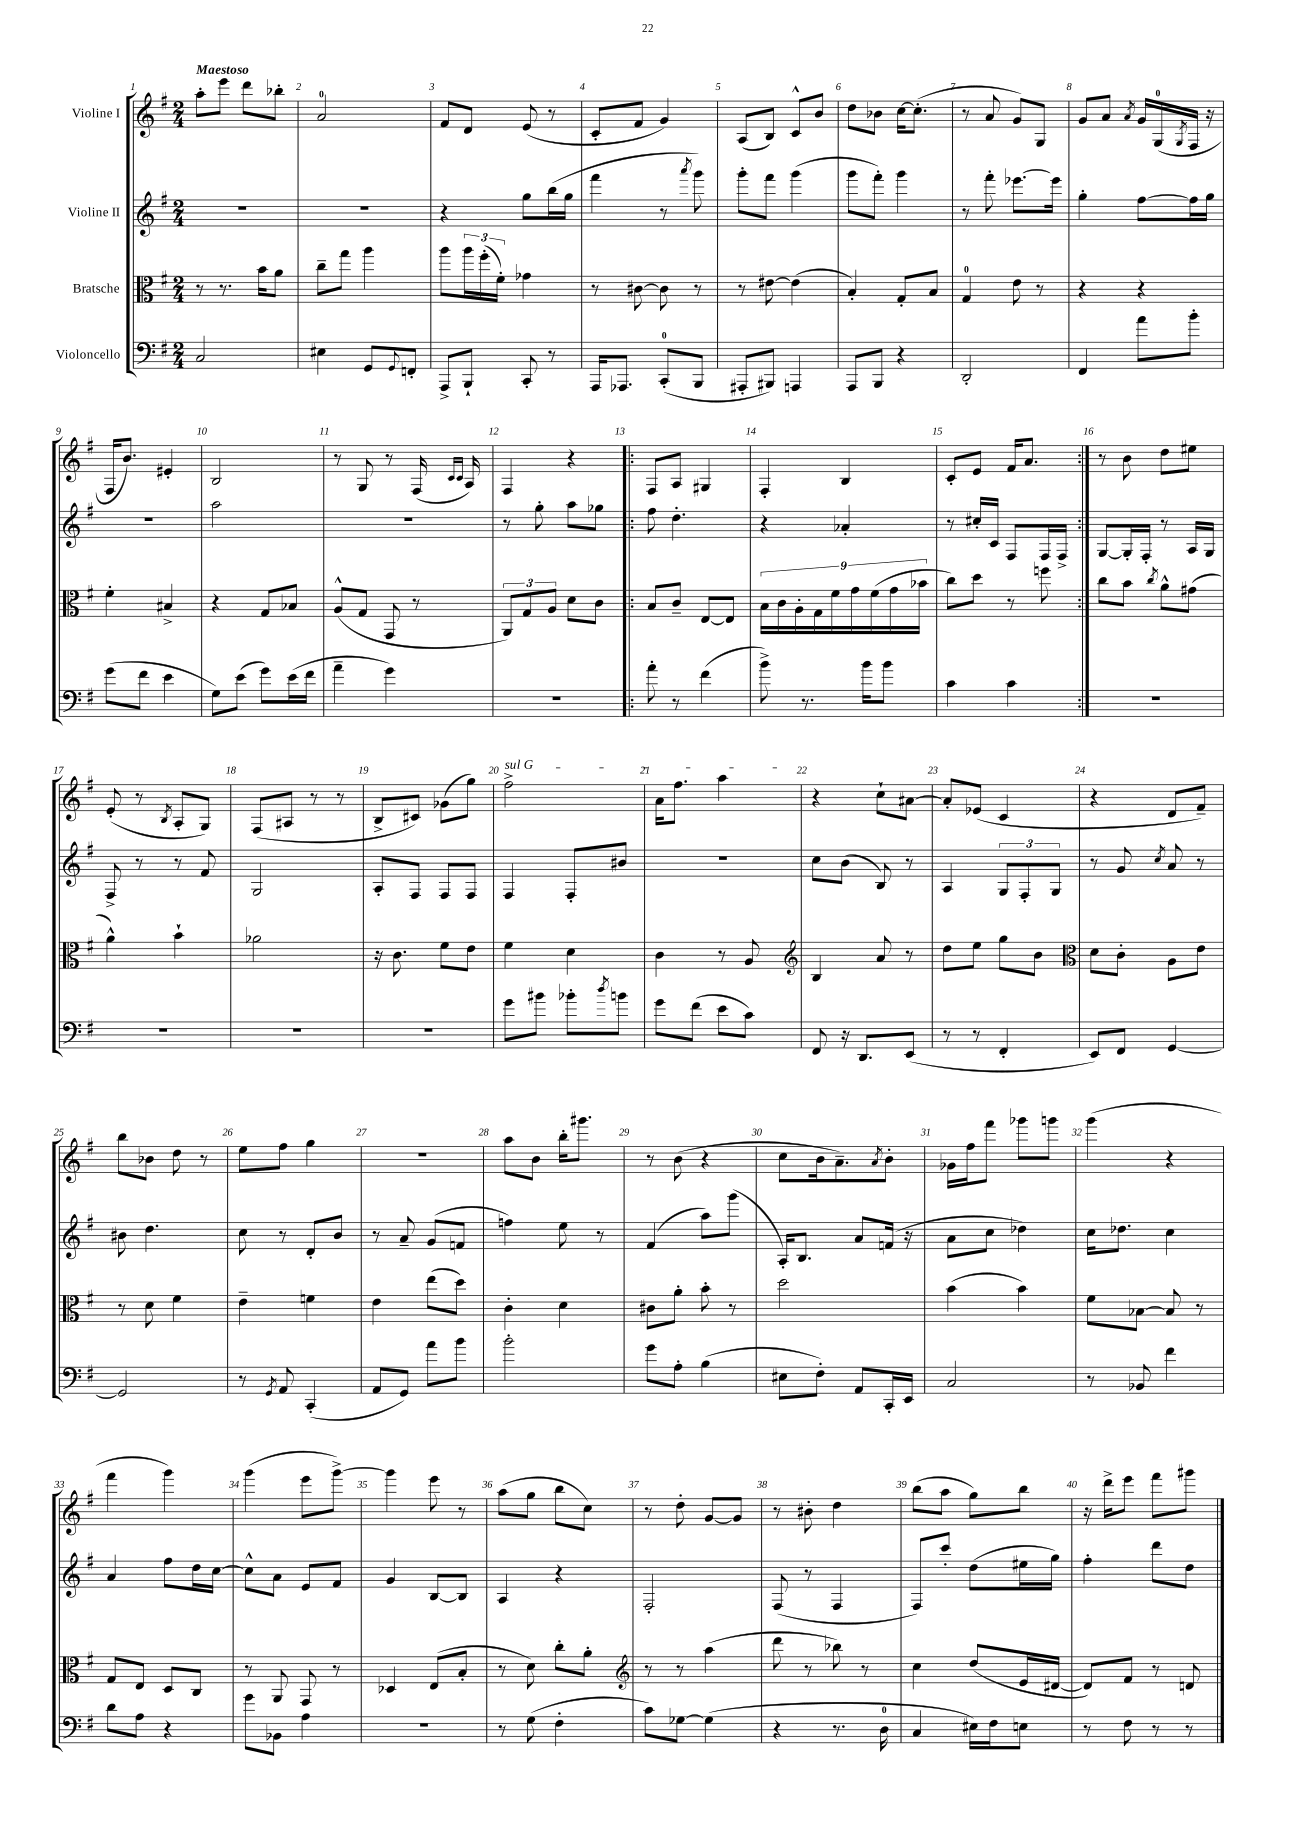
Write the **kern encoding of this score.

**kern	**kern	**kern	**kern
*staff4	*staff3	*staff2	*staff1
*clefF4	*clefC3	*clefG2	*clefG2
*k[f#]	*k[f#]	*k[f#]	*k[f#]
*M2/4	*M2/4	*M2/4	*M2/4
2C/	8r	2r	8aa'\L
.	8.r	.	8eee\J
.	.	.	8ddd\L
.	16b\LK	.	.
.	8a\J	.	8bb-'\J
=	=	=	=
4E#\	8cc~\L	2r	2a/
.	8gg\J	.	.
8GG/L	4aa\	.	.
8qqGG/	.	.	.
8FF'/J	.	.	.
=	=	=	=
8AAA^/L	8aa\L	4r	8f#/L
8BBB`/J	24aa\L	.	8d/J
.	(24ff#'\	.	.
.	24f#'\JJ)	.	.
8CC'/	4g-\	8gg\L	(8e/
8r	.	(16bb\L	8r
.	.	16gg\JJ	.
=	=	=	=
16AAA/LK	8r	4fff#\	8c'/L
8.AAA-/J	.	.	.
.	[8c#\	.	8f#/J
(8CC'/L	8c#\]	8r	4g/)
.	.	8qaaa/	.
8BBB/J	8r	8ggg\)	.
=	=	=	=
8AAA#'/L	8r	8ggg'\L	(8A/L
8BBB#/J)	[8e#\	8fff#\J	8B/J)
4AAA/	(4e#\]	(4ggg\	8c^^/L
.	.	.	8b/J
=	=	=	=
8AAA/L	4B'/)	8ggg\L	8dd\L
8BBB/J	.	8fff#'\J)	8b-\J
4r	8G'/L	4ggg\	[16cc\LK
.	.	.	(8.cc'\]J
.	8B/J	.	.
=	=	=	=
2DD'/	4G/	8r	8r
.	.	8fff#'\	8a/
.	8e\	[8.eee-\L	8g/L)
.	8r	.	8G/J
.	.	16eee-\]Jk	.
=	=	=	=
4FF#/	4r	4gg'\	8g/L
.	.	.	8a/J
.	.	.	8qa/
8a\L	4r	[8ff#\L	16g/LL
.	.	.	(16G/
.	.	.	8qG/
8b'\J	.	16ff#\]L	16F#/JJ
.	.	16gg\JJ	16r
=	=	=	=
(8g\L	4f#'\	2r	16F#/LK
.	.	.	8.b/J)
8f#\J	.	.	.
4e\	4B#^/	.	4e#'/
=	=	=	=
8G\L)	4r	2aa\	2B/
(8e\J	.	.	.
8g\L)	8G/L	.	.
(16e\L	8B-/J	.	.
16f#\JJ	.	.	.
=	=	=	=
4a~\	(8A^^/L	2r	8r
.	8G/J	.	8G/
4g\)	8GG/	.	8r
.	8r	.	(16F#/
.	.	.	16qqc/LL
.	.	.	16qqc/JJ
.	.	.	16A/)
=	=	=	=
2r	12AA/L)	8r	4F#/
.	12G/	.	.
.	.	8gg'\	.
.	12A/J	.	.
.	8d\L	8aa\L	4r
.	8c\J	8gg-\J	.
=!|:	=!|:	=!|:	=!|:
8a'\	8B/L	8ff#\	8F#/L
8r	8c~/J	4.dd'\	8A/J
(4f#\	[8E/L	.	4G#/
.	8E/]J	.	.
=	=	=	=
8b^\)	18B\LL	4r	4F#'/
.	18c\	.	.
.	18A'\	.	.
8.r	.	.	.
.	18G\	.	.
.	18f#\	.	.
.	.	4a-'/	4B/
.	18g\	.	.
16b\LK	.	.	.
.	(18f#\	.	.
8b\J	.	.	.
.	18g\	.	.
.	18b-\JJ	.	.
=	=	=	=
4c\	8cc\L)	8r	8c'/L
.	8dd\J	16cc#'/LL	8e/J
.	.	16c/JJ	.
4c\	8r	8F#/L	16f#/LK
.	.	.	8.a/J
.	8ff\	16F#/L	.
.	.	16F#^/JJ	.
=:|!	=:|!	=:|!	=:|!
2r	8cc\L	[8G/L	8r
.	8b\J	16G'/]L	8b\
.	.	16F#'/JJ	.
.	8qcc/	.	.
.	8a^^\L	8r	8dd\L
.	(8g#\J	16A/LL	8ee#\J
.	.	16G/JJ	.
=	=	=	=
2r	4a^^\)	8F#^/	(8e'/
.	.	8r	8r
.	.	.	8qB/
.	4b`\	8r	8A'/L
.	.	8f#/	8G/J)
=	=	=	=
2r	2a-\	2G/	(8F#/L
.	.	.	8A#/J
.	.	.	8r
.	.	.	8r
=	=	=	=
2r	16r	8A'/L	8B^/L
.	8.c\	.	.
.	.	8F#/J	8c#/J)
.	8f#\L	8F#/L	(8g-\L
.	8e\J	8F#/J	8gg\J)
=	=	=	=
8g\L	4f#\	4F#/	2ff#^\
8b#\J	.	.	.
8b-'\L	4d\	8F#'/L	.
8qdd/	.	.	.
8b\J	.	8b#/J	.
=	=	=	=
8g\L	4c\	2r	16a\LK
.	.	.	8.ff#\J
(8f#\J	.	.	.
8e\L	8r	.	4aa\
8c\J)	8A/	.	.
=	=	=	=
*	*clefG2	*	*
8FF#/	4B/	8cc\L	4r
16r	.	(8b\J	.
8.DD/L	.	.	.
.	8a/	8B/)	8cc`\L
(8EE/J	8r	8r	[8a#\J
=	=	=	=
8r	8dd\L	4A/	8a#'/]L
8r	8ee\J	.	(8e-/J
4FF#'/	8gg\L	12G/L	4c/
.	.	12F#'/	.
.	8b\J	.	.
.	.	12G/J	.
=	=	=	=
*	*clefC3	*	*
8EE/L)	8d\L	8r	4r
8FF#/J	8c'\J	8g/	.
.	.	8qcc/	.
[4GG/	8A\L	8a/	8d/L
.	8e\J	8r	8f#~/J)
=	=	=	=
2GG/]	8r	8b#\	8bb\L
.	8d\	4.dd\	8b-\J
.	4f#\	.	8dd\
.	.	.	8r
=	=	=	=
8r	4e~\	8cc\	8ee\L
8qGG/	.	.	.
8AA/	.	8r	8ff#\J
(4CC'/	4f\	8d'/L	4gg\
.	.	8b/J	.
=	=	=	=
8AA/L	4e\	8r	2r
8GG/J)	.	8a~/	.
8a\L	(8ee\L	(8g/L	.
8b\J	8dd\J)	8f/J	.
=	=	=	=
2b'\	4c'\	4ff\)	8aa\L
.	.	.	8b\J
.	4d\	8ee\	16bb'\LK
.	.	.	8.ggg#\J
.	.	8r	.
=	=	=	=
8g\L	8c#\L	(4f#/	8r
8A'\J	8a'\J	.	(8b\
(4B\	8b'\	8aa\L)	4r
.	8r	(8ggg\J	.
=	=	=	=
8E#\L	2dd\	16A'/LK)	8cc\L
.	.	8.B/J	.
8F#'\J)	.	.	16b\k
.	.	.	8.a~\)
8AA/L	.	8a/L	.
.	.	.	8qa/
16CC'/L	.	(16f/Jk	8b'\J
16EE/JJ	.	16r	.
=	=	=	=
2C/	(4b\	8a\L	16g-\LL
.	.	.	16ff#\J
.	.	8cc\J	8fff#\J
.	4b\)	4dd-\)	8ggg-\L
.	.	.	8ggg\J
=	=	=	=
8r	8f#\L	16cc\LK	(4ggg\
.	.	8.dd-\J	.
8BB-/	[8B-\J	.	.
4f#\	8B-/]	4cc\	4r
.	8r	.	.
=	=	=	=
8d\L	8G/L	4a/	4fff#\
8A\J	8E/J	.	.
4r	8D/L	8ff#\L	4ggg\)
.	8C/J	16dd\L	.
.	.	[16cc\JJ	.
=	=	=	=
8g\L	8r	8cc^^\]L	(4ggg\
8BB-\J	8AA/	8a\J	.
4A\	8GG/	8e/L	8eee\L
.	8r	8f#/J	[8ggg^\J)
=	=	=	=
2r	4D-/	4g/	4ggg\]
.	(8E/L	[8B/L	8eee\
.	8B'/J	8B/]J	8r
=	=	=	=
8r	8r	4A/	(8aa\L
(8G\	8d\)	.	8gg\J
4F#'\	8cc'\L	4r	8bb\L
.	8a'\J	.	8cc\J)
=	=	=	=
*	*clefG2	*	*
8c\L)	8r	2F#'/	8r
[8G-\J	8r	.	8dd'\
(4G-\]	(4aa\	.	[8g/L
.	.	.	8g/]J
=	=	=	=
4r	8ddd\	(8F#/	8r
.	8r	8r	8b#'\
8.r	8bb-\)	4F#/	4dd\
.	8r	.	.
16D\	.	.	.
=	=	=	=
4C/	4cc\	8F#/L)	(8bb\L
.	.	8ccc'/J	8aa\J
16E#\LL)	(8dd/L	(8dd\L	8gg\L)
16F#\J	.	.	.
8E\J	16e/L	16ee#\L	8bb\J
.	[16d#/JJ	16gg\JJ)	.
=	=	=	=
8r	8d#/]L)	4ff#'\	16r
.	.	.	16ddd^\LK
8F#\	8f#/J	.	8eee\J
8r	8r	8ddd\L	8fff#\L
8r	8d/	8dd\J	8ggg#\J
==	==	==	==
*-	*-	*-	*-
